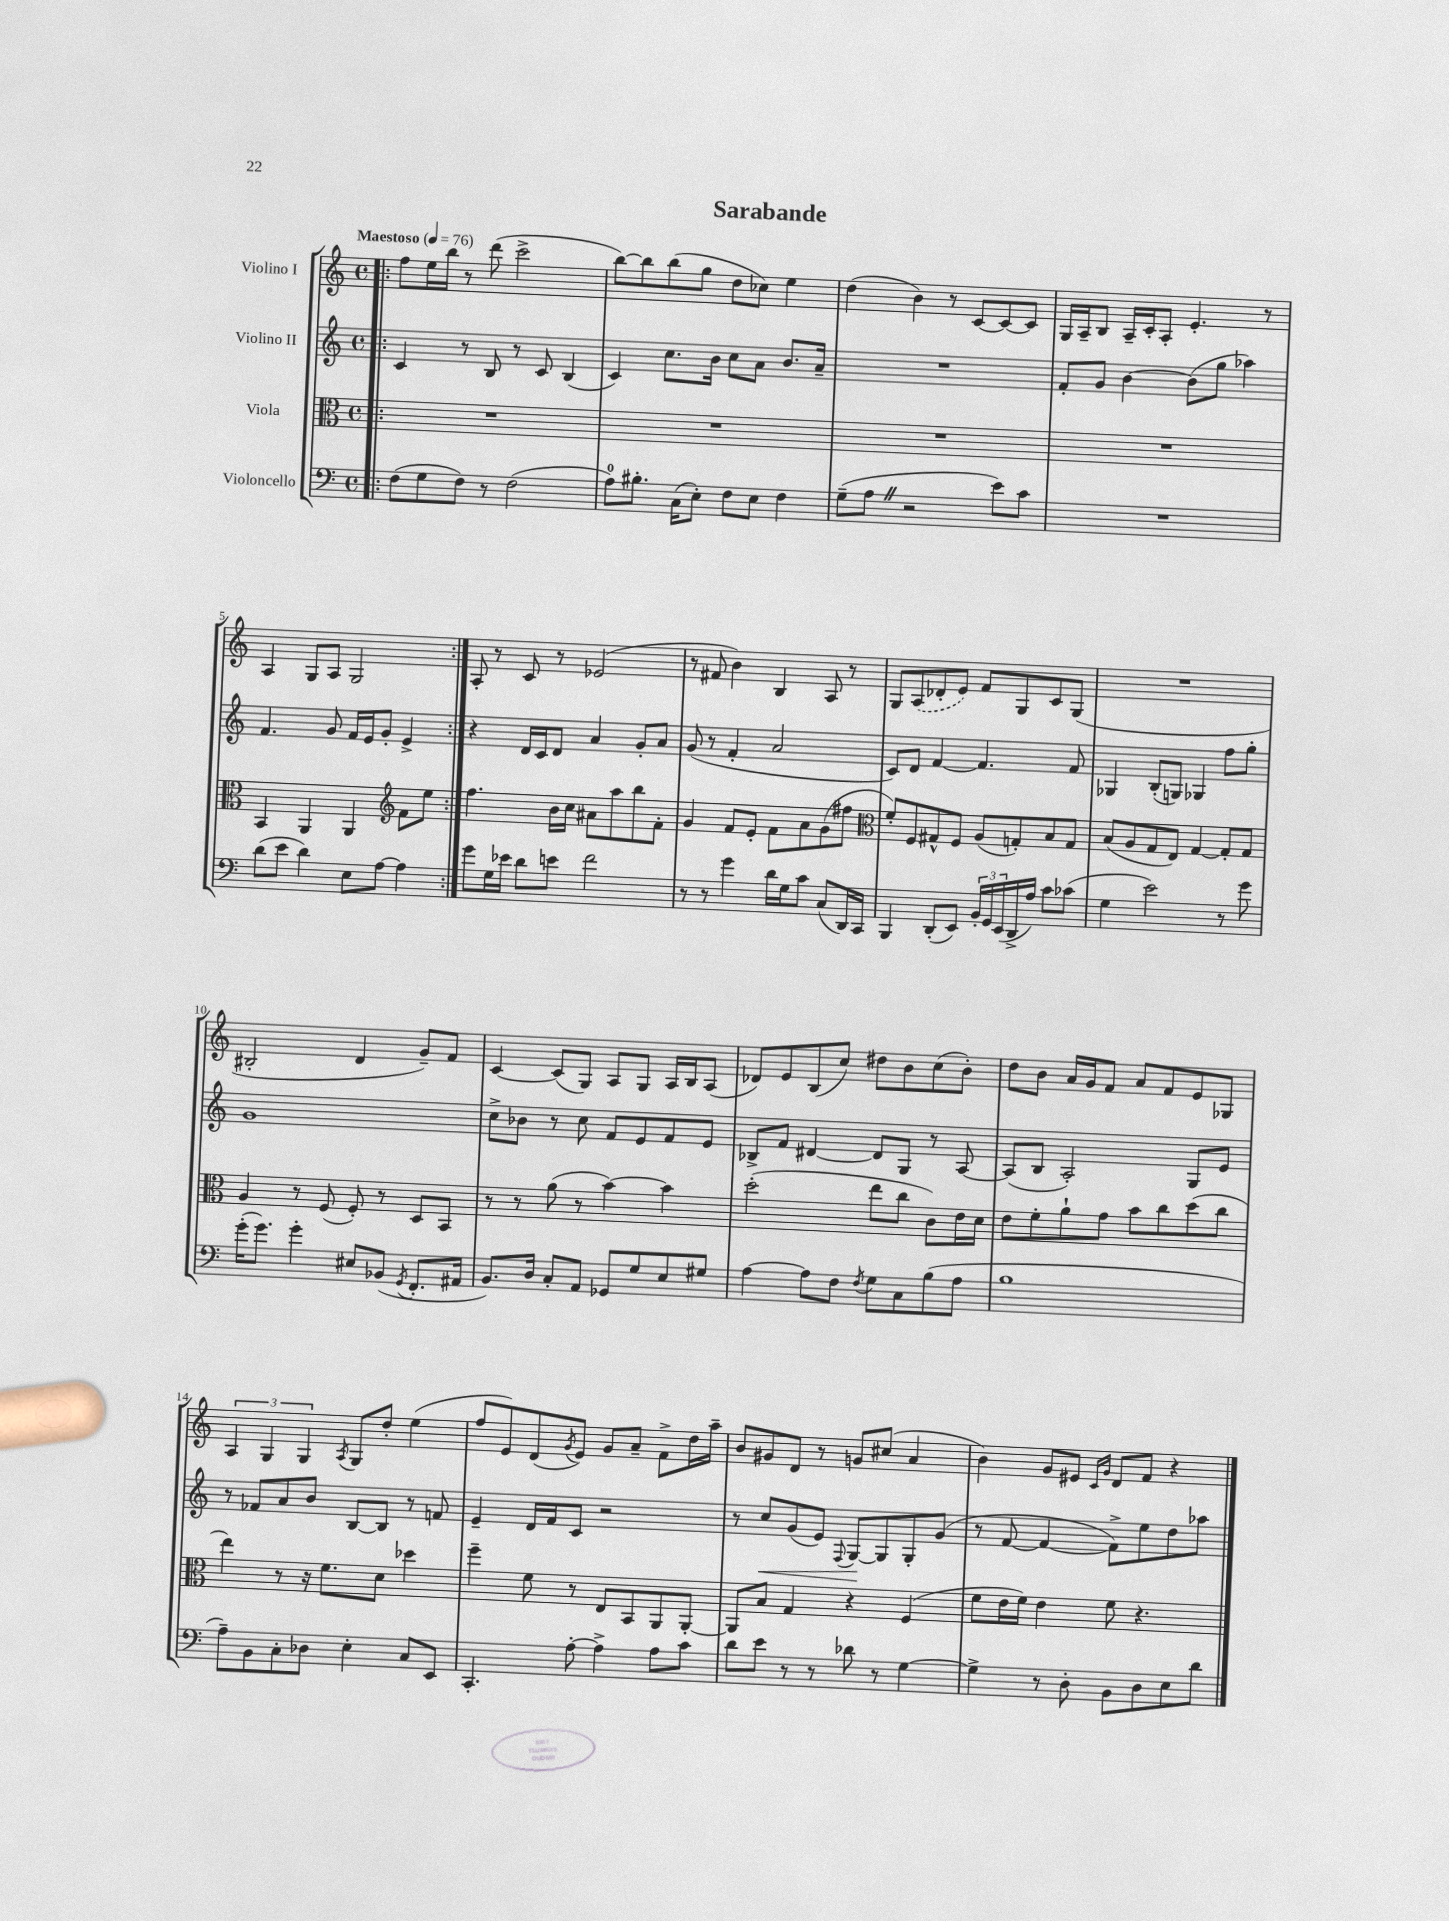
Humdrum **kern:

**kern	**kern	**kern	**dynam	**kern
*part4	*part3	*part2	*part2	*part1
*staff4	*staff3	*staff2	*staff2	*staff1
*I"Violoncello	*I"Viola	*I"Violino II	*	*I"Violino I
*clefF4	*clefC3	*clefG2	*	*clefG2
*k[]	*k[]	*k[]	*	*k[]
*M4/4	*M4/4	*M4/4	*	*M4/4
*met(c)	*met(c)	*met(c)	*	*met(c)
*MM76	*MM76	*MM76	*	*MM76
=1!|:	=1!|:	=1!|:	=1!|:	=1!|:
!	!	!	!	!LO:TX:a:B:t=Maestoso
(8F\L	1r	4c/	.	8ff\L
8G\	.	.	.	16ee\L
.	.	.	.	16bb\JJ
8F\J)	.	8r	.	8r
8r	.	8B/	.	(8ddd\
(2F\	.	8r	.	2ccc^\
.	.	8c/	.	.
.	.	(4B/	.	.
=2	=2	=2	=2	=2
8A\L)	1r	4c/)	.	[8bb\L)
8.B#X'\J	.	.	.	8bb\]
.	.	8.cc\L	.	(8bb\
(16C\KL	.	.	.	.
8E'\J)	.	.	.	8gg\J
.	.	16b\Jk	.	.
8F\L	.	8cc\L	.	8dd\L
8E\J	.	8a\J	.	8cc-X\J)
4F\	.	8.b/L	.	4ee\
.	.	16a~/Jk	.	.
=3	=3	=3	=3	=3
(8G~\L	1r	1r	.	(4dd\
8AZ\J	.	.	.	.
2r	.	.	.	4b\)
.	.	.	.	8r
.	.	.	.	[8c/L
8e\L)	.	.	.	8c/_
8c\J	.	.	.	8c/J]
=4	=4	=4	=4	=4
1r	1r	8f'/L	.	16G/LL
.	.	.	.	16A~/J
.	.	8g/J	.	8B/J
.	.	[4b\	.	16A~/LL
.	.	.	.	16c'/J
.	.	.	.	8A'/J
.	.	(8b\L]	.	4.e'/
.	.	8gg\J	.	.
.	.	4aa-X\)	.	.
.	.	.	.	8r
!!LO:LB:g=z
=5	=5	=5	=5	=5
(8d\L	4BB/	4.f/	.	4A/
8e\J	.	.	.	.
4d\)	4AA/	.	.	8G/L
.	.	8g/	.	8A/J
8E\L	4AA/	16f/LL	.	2G/
.	.	16e/J	.	.
[8A\J	.	8g'/J	.	.
*	*clefG2	*	*	*
4A\]	8f\L	4e^/	.	.
.	8ee\J	.	.	.
=6:|!	=6:|!	=6:|!	=6:|!	=6:|!
8g\L	4.ff\	4r	.	8A'/
16G\L	.	.	.	8r
16e-X\JJ	.	.	.	.
8d\L	.	16d/LL	.	8c/
.	.	16c/J	.	.
8en\J	16b\LL	8d/J	.	8r
.	16cc\JJ	.	.	.
2f\	8a#X\L	4a/	.	(2e-X/
.	8aa\	.	.	.
.	8bb\	8g'/L	.	.
.	8f'\J	8a/J	.	.
=7	=7	=7	=7	=7
8r	4g/	(8g/	.	8r
8r	.	8r	.	8f#X/
4g\	8f/L	4f'/	.	4b\)
.	8e'/J	.	.	.
16d\LL	8f\L	2a/	.	4B/
16G\J	.	.	.	.
8c\J	8a\	.	.	.
(8C/L	(8g\	.	.	8A/
16DD/L)	8ff#X\J	.	.	8r
16CC/JJ	.	.	.	.
=8	=8	=8	=8	=8
*	*clefC3	*	*	*
4BBB/	8f'/L)	8c/L)	.	8G/L
.	8F/	8d/J	.	(8A/
(8DD'/L	8G#X^^/	[4f/	.	8d-X'/
8EE/J)	8F/J	.	.	8e/J)
24BB'/LL	(8A/L	4.f/]	.	8f/L
24GG/	.	.	.	.
(24EE/	.	.	.	.
16DD^/	8Gn'/)	.	.	8G/
16A/JJ)	.	.	.	.
8c\L	8B/	.	.	8c/
(8c-X\J	8G/J	8f/	.	(8G/J
=9	=9	=9	=9	=9
4G\	(8B/L	4G-X/	.	1r
.	8A/	.	.	.
2e\)	8G/	(8B'/L	.	.
.	8E/J)	8Gn/J)	.	.
.	[4G/	4G-X/	.	.
8r	8G'/L]	8ff\L	.	.
8g\	8G/J	8gg'\J	.	.
!!LO:LB:g=z
=10	=10	=10	=10	=10
(16g'\KL	4A/	1g	.	2B#X'/
8.g\J)	.	.	.	.
4g'\	8r	.	.	.
.	(8F/	.	.	.
8E#X/L	8F'/)	.	.	4d/
(8BB-X/J	8r	.	.	.
8qGG/	.	.	.	.
8.FF'/L	8D/L	.	.	8g~/L)
.	8BB/J	.	.	8f/J
16AA#X/Jk	.	.	.	.
=11	=11	=11	=11	=11
8.BB/L)	8r	8cc^\L	.	[4c/
.	8r	8b-X\J	.	.
16D/Jk	.	.	.	.
8C'/L	(8a\	8r	.	(8c/L]
8AA/J	8r	8cc\	.	8G/J)
8GG-X/L	[4b\)	8f/L	.	8A/L
8G/	.	8e/	.	8G/J
8E/	4b\]	8f/	.	16A/LL
.	.	.	.	16B/J
8G#X/J	.	8e/J	.	(8A/J
=12	=12	=12	=12	=12
[4A\	(2dd'\	8B-X^/L	.	8d-X/L)
.	.	8f/J	.	8e/
8A\L]	.	[4d#X/	.	(8B/
8F\J	.	.	.	8cc/J)
8qF/	.	.	.	.
8G\L	8ee\L	8d#/L]	.	8dd#X\L
8C\	8cc\J	8G/J	.	8b\
(8B\	8c\L)	8r	.	(8cc\
8A\J	16e\L	[8A/	.	8b'\J)
.	16d\JJ	.	.	.
=13	=13	=13	=13	=13
1B	8e\L	(8A/L]	.	8dd\L
.	8f'\	8B/J	.	8b\J
.	8a`\	2A'/)	.	16a/LL
.	.	.	.	16g/J
.	8g\J	.	.	8f/J
.	8b\L	.	.	8a/L
.	8cc\	.	.	8f/
.	(8dd\	8G/L	.	8e/
.	8cc\J	8e/J	.	8G-X/J
!!LO:LB:g=z
=14	=14	=14	=14	=14
8A~\L)	4ee\)	8r	.	6A/
8BB\	.	8f-X/L	.	.
.	.	.	.	6G/
8C'\	8r	8a/	.	.
.	.	.	.	6G/
8D-X\J	16r	8b/J	.	.
.	8.f\L	.	.	.
.	.	.	.	8qA/
4E'\	.	[8B/L	.	8G/L
.	8d\J	8B/J]	.	8dd'/J
8C/L	4dd-X\	8r	.	(4ee\
8EE/J	.	8fn/	.	.
=15	=15	=15	=15	=15
4.CC'/	4ff~\	4e~/	.	8ff/L
.	.	.	.	8e/)
.	8f\	16d/LL	.	(8d/
.	.	16f/J	.	.
.	.	.	.	8qg/
[8A'\	8r	8c/J	.	8e/J)
4A^\]	8E/L	2r	.	8g/L
.	8BB/	.	.	8a~/J
8A\L	8AA/	.	.	8f^\L
8c\J	[8AA'/J	.	.	16dd\L
.	.	.	.	16aa~\JJ
=16	=16	=16	=16	=16
8d\L	8AA/L]	8r	.	8b/L
!	!	!	!LO:HP:b	!
8e\J	8B/J	8cc/L	<	8g#X/
8r	4G/	(8g/	.	8d/J
8r	.	8e/J)	.	8r
.	.	8qqF/	.	.
8d-X\	4r	[8G/L	.	8gn/L
8r	.	8G/]	[	(8cc#X/J
[4G\	(4F/	8G'/	.	4a/
.	.	(8g/J	.	.
=17	=17	=17	=17	=17
4G^\]	8f\L	8r	.	4b\)
.	16e\L	[8f/	.	.
.	16f\JJ)	.	.	.
8r	4e\	4f/_	.	8g/L
8D'\	.	.	.	8e#X/J
.	.	.	.	16qqc/LL
.	.	.	.	16qqg/JJ
8BB\L	8f\	8f^\L])	.	8d/L
8D\	4.r	8ee\	.	8f/J
8E\	.	8dd\	.	4r
8d\J	.	8aa-X\J	.	.
==	==	==	==	==
*-	*-	*-	*-	*-
